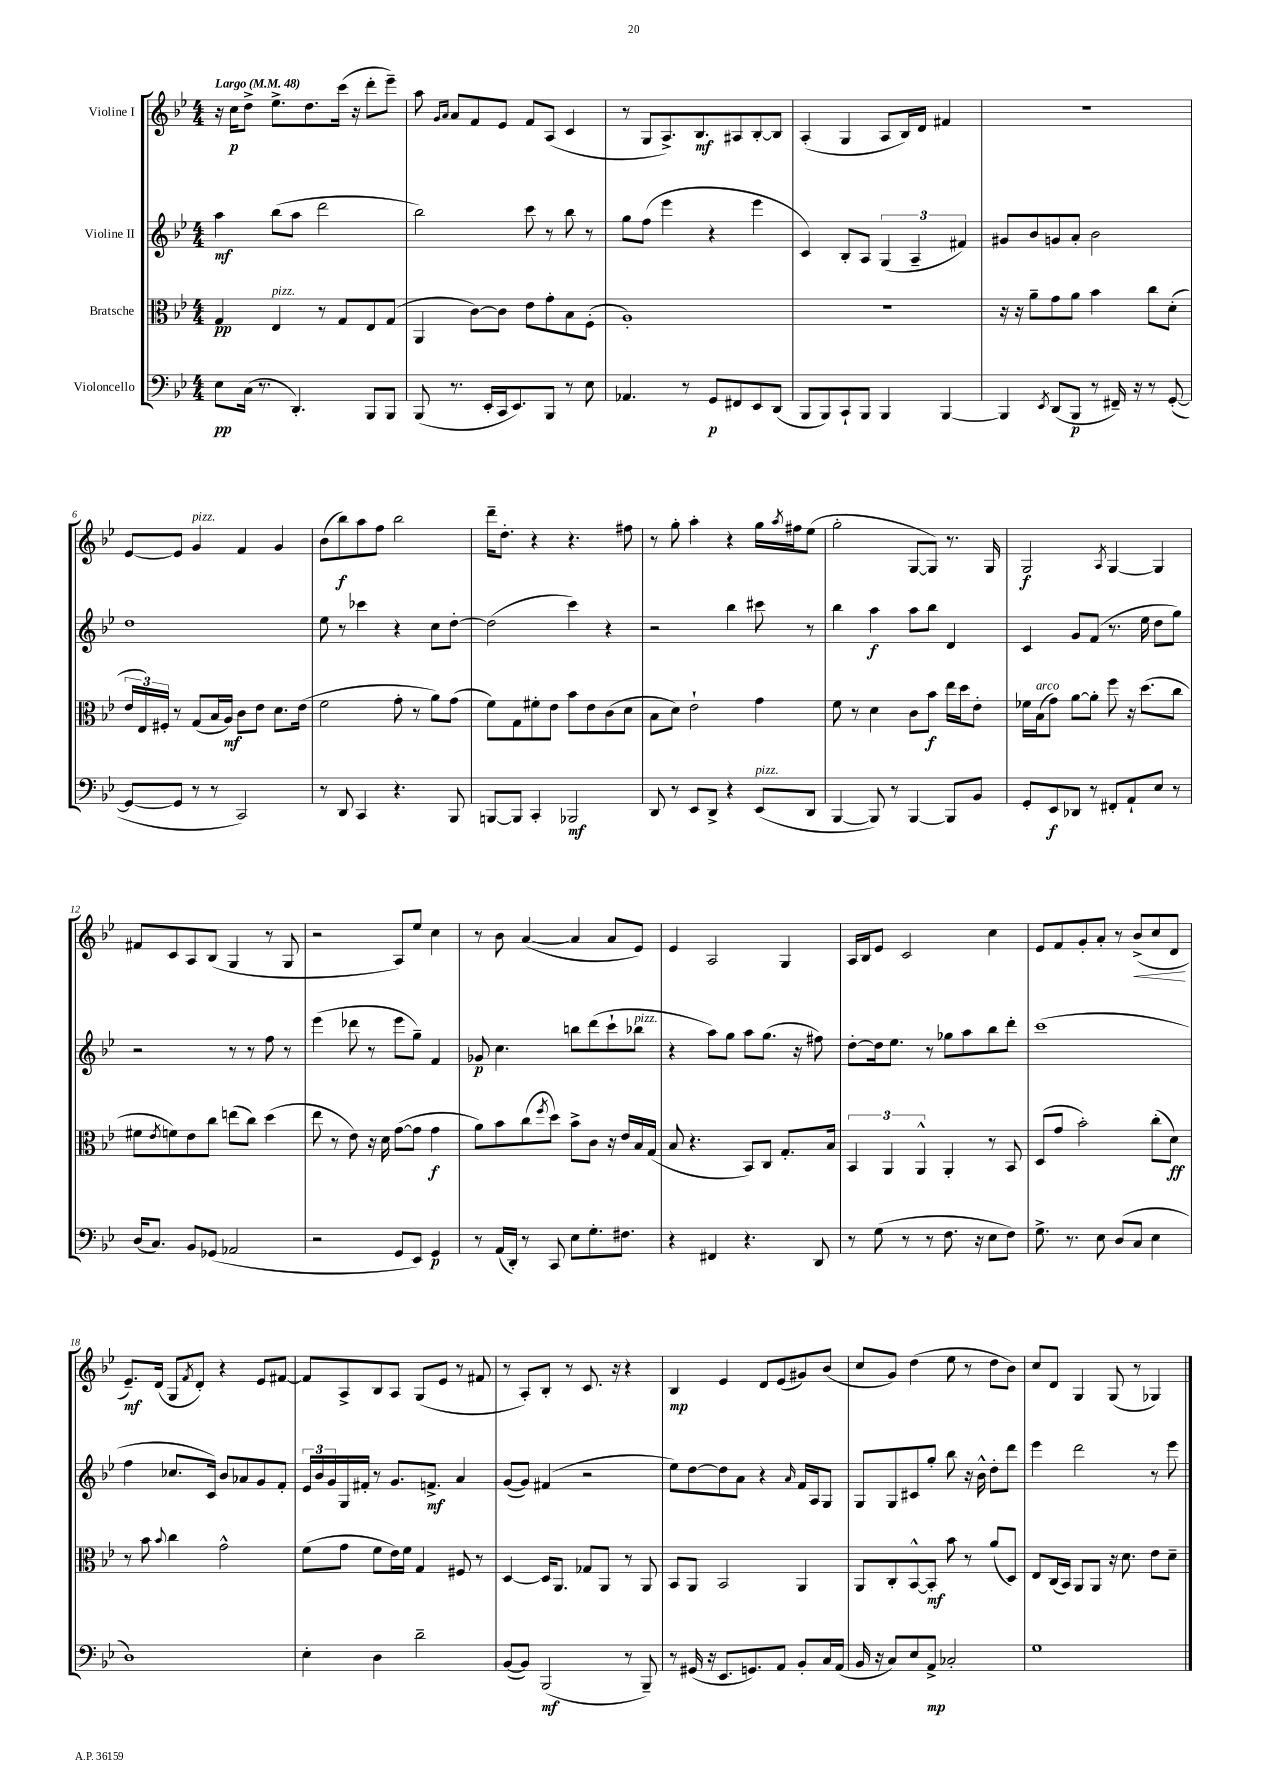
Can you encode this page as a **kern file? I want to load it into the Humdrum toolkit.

**kern	**dynam	**kern	**dynam	**kern	**dynam	**kern	**dynam
*part4	*part4	*part3	*part3	*part2	*part2	*part1	*part1
*staff4	*staff4	*staff3	*staff3	*staff2	*staff2	*staff1	*staff1
*I"Violoncello	*	*I"Bratsche	*	*I"Violine II	*	*I"Violine I	*
*clefF4	*	*clefC3	*	*clefG2	*	*clefG2	*
*k[b-e-]	*	*k[b-e-]	*	*k[b-e-]	*	*k[b-e-]	*
*M4/4	*	*M4/4	*	*M4/4	*	*M4/4	*
*MM48	*	*MM48	*	*MM48	*	*MM48	*
=1	=1	=1	=1	=1	=1	=1	=1
!	!	!	!	!	!	!LO:TX:a:B:t=Largo	!
8E-\L	pp	4G/	pp	4aa\	mf	16r	.
.	.	.	.	.	.	16cc\KL	p
(16C\Jk	.	.	.	.	.	8dd^\J	.
8.r	.	.	.	.	.	.	.
!	!	!LO:TX:a:i:t=pizz.	!	!	!	!	!
.	.	4E-/	.	(8bb-\L	.	8.ee-^\L	.
4.DD'/)	.	.	.	8aa\J	.	.	.
.	.	.	.	.	.	8.dd\	.
.	.	8r	.	2ddd\	.	.	.
.	.	8G/L	.	.	.	(16ccc\Jk	.
.	.	.	.	.	.	16r	.
8BBB-/L	.	8E-/	.	.	.	8ddd'\L	.
8BBB-/J	.	(8G/J	.	.	.	8eee-~\J)	.
=2	=2	=2	=2	=2	=2	=2	=2
(8BBB-/	.	4AA/	.	2bb-\)	.	8aa\	.
.	.	.	.	.	.	16qqg/LL	.
.	.	.	.	.	.	16qqa/JJ	.
8.r	.	.	.	.	.	8a/L	.
.	.	[8c\L)	.	.	.	8f/	.
16EE-'/LL	.	.	.	.	.	.	.
16CC/J	.	8c\J]	.	.	.	8e-/J	.
8.EE-/)	.	.	.	.	.	.	.
.	.	8e-\L	.	8ccc\	.	8f/L	.
8BBB-/J	.	8g'\	.	8r	.	(8A/J	.
8r	.	8B-\	.	8bb-\	.	4c/	.
8E-\	.	(8F'\J	.	8r	.	.	.
=3	=3	=3	=3	=3	=3	=3	=3
4.AA-X/	.	1A')	.	8gg\L	.	8r	.
.	.	.	.	(8ff\J	.	8G/L	.
.	.	.	.	4eee-\	.	8.A^/)	.
8r	.	.	.	.	.	.	.
.	.	.	.	.	.	8.B-/	mf
8GG/L	p	.	.	4r	.	.	.
8FF#X/	.	.	.	.	.	8A#X/	.
8EE-/	.	.	.	4eee-\	.	[8B-'/	.
(8DD/J	.	.	.	.	.	8B-/J]	.
=4	=4	=4	=4	=4	=4	=4	=4
8BBB-/L	.	1r	.	4c/)	.	(4A'/	.
8BBB-/)	.	.	.	.	.	.	.
8CC`/	.	.	.	8B-'/L	.	4G/	.
8BBB-/J	.	.	.	8A/J	.	.	.
4BBB-/	.	.	.	(6G/	.	8A/L	.
.	.	.	.	.	.	16B-/L)	.
.	.	.	.	6A~/	.	.	.
.	.	.	.	.	.	16d/JJ	.
[4BBB-/	.	.	.	.	.	4f#X/	.
.	.	.	.	6f#X/)	.	.	.
=5	=5	=5	=5	=5	=5	=5	=5
4BBB-/]	.	16r	.	8g#X/L	.	1r	.
.	.	16r	.	.	.	.	.
.	.	8a~\L	.	8b-/	.	.	.
8qEE-/	.	.	.	.	.	.	.
(8DD/L	.	8g\	.	8gn/	.	.	.
8BBB-/J	p	8a\J	.	8a'/J	.	.	.
8r	.	4b-\	.	2b-\	.	.	.
16FF#X~/)	.	.	.	.	.	.	.
16r	.	.	.	.	.	.	.
8r	.	8cc\L	.	.	.	.	.
([8GG'/	.	(8d'\J	.	.	.	.	.
!!LO:LB:g=z
=6	=6	=6	=6	=6	=6	=6	=6
8GG/L_	.	24e-/LL	.	1dd	.	[8e-/L	.
.	.	24E-/)	.	.	.	.	.
.	.	24F#X'/JJ	.	.	.	.	.
8GG/J]	.	8r	.	.	.	8e-/J]	.
!	!	!	!	!	!	!LO:TX:a:i:t=pizz.	!
8r	.	(8G/L	.	.	.	4g/	.
8r	.	16B-/L	.	.	.	.	.
.	.	16A/JJ)	mf	.	.	.	.
2CC/)	.	8c\L	.	.	.	4f/	.
.	.	8e-\J	.	.	.	.	.
.	.	8.d\L	.	.	.	4g/	.
.	.	(16e-\Jk	.	.	.	.	.
=7	=7	=7	=7	=7	=7	=7	=7
8r	.	2f\	.	8ee-\	.	(8b-\L	.
8DD/	.	.	.	8r	.	8bb-\)	f
4CC/	.	.	.	4ccc-X\	.	8aa\	.
.	.	.	.	.	.	8ff\J	.
4.r	.	8g'\	.	4r	.	2bb-\	.
.	.	8r	.	.	.	.	.
.	.	8a\L)	.	8cc\L	.	.	.
8BBB-/	.	(8g\J	.	[8dd'\J	.	.	.
=8	=8	=8	=8	=8	=8	=8	=8
[8BBBn/L	.	8f\L)	.	(2dd\]	.	16ddd~\KL	.
.	.	.	.	.	.	8.dd'\J	.
8BBB/J]	.	8G\	.	.	.	.	.
4CC'/	.	8f#X'\	.	.	.	4r	.
.	.	8e-\J	.	.	.	.	.
2BBB-X/	mf	8b-\L	.	4ccc\)	.	4.r	.
.	.	8e-\	.	.	.	.	.
.	.	(8c\	.	4r	.	.	.
.	.	8d\J	.	.	.	8ff#X\	.
=9	=9	=9	=9	=9	=9	=9	=9
8DD/	.	8B-\L	.	2r	.	8r	.
8r	.	8d\J)	.	.	.	8gg'\	.
8EE-/L	.	2e-`\	.	.	.	4aa'\	.
8DD^/J	.	.	.	.	.	.	.
4r	.	.	.	4bb-\	.	4r	.
!LO:TX:a:i:t=pizz.	!	!	!	!	!	!	!
(8EE-/L	.	4g\	.	8ccc#X\	.	16gg\LL	.
.	.	.	.	.	.	8qaa/	.
.	.	.	.	.	.	16ff#X\J	.
8DD/J	.	.	.	8r	.	(8ee-\J	.
=10	=10	=10	=10	=10	=10	=10	=10
[4BBB-/	.	8f\	.	4bb-\	.	2gg'\	.
.	.	8r	.	.	.	.	.
8BBB-/])	.	4d\	.	4aa\	f	.	.
8r	.	.	.	.	.	.	.
[4BBB-/	.	8c\L	.	8aa\L	.	[8G/L	.
.	.	8b-\J	f	8bb-\J	.	8G/J])	.
8BBB-/L]	.	16ee-\LL	.	4d/	.	8.r	.
.	.	16dd\J	.	.	.	.	.
8BB-/J	.	8e-'\J	.	.	.	.	.
.	.	.	.	.	.	16G/	.
=11	=11	=11	=11	=11	=11	=11	=11
8GG'/L	.	16f-X\LL	.	4c/	.	2G/	f
!	!	!LO:TX:a:i:t=arco	!	!	!	!	!
.	.	(16B-\J	.	.	.	.	.
8EE-/	f	8g\J)	.	.	.	.	.
8DD-X/J	.	[8a\L	.	8g/L	.	.	.
8r	.	8a'\J]	.	(8f/J	.	.	.
.	.	.	.	.	.	8qA/	.
8FF#X'/L	.	8ff\	.	8.r	.	[4G/	.
8AA`/	.	16r	.	.	.	.	.
.	.	(8.dd\L	.	16ee-\	.	.	.
8E-/J	.	.	.	8dd\L	.	4G/]	.
8r	.	8cc\J	.	8gg\J)	.	.	.
!!LO:LB:g=z
=12	=12	=12	=12	=12	=12	=12	=12
(16D/KL	.	8f#X\L	.	2r	.	8f#X/L	.
8.C/J)	.	.	.	.	.	.	.
.	.	8qe-/	.	.	.	.	.
.	.	8fn\)	.	.	.	8c/	.
8BB-/L	.	8e-\	.	.	.	8A/	.
(8GG-X/J	.	8cc\J	.	.	.	(8B-/J	.
2AA-X/	.	(8een\L	.	8r	.	4G/	.
.	.	8cc\J)	.	8r	.	.	.
.	.	(4dd\	.	8ff\	.	8r	.
.	.	.	.	8r	.	8G/	.
=13	=13	=13	=13	=13	=13	=13	=13
2r	.	8ee-\	.	(4eee-\	.	2r	.
.	.	8r	.	.	.	.	.
.	.	8e-\)	.	8ddd-X\	.	.	.
.	.	16r	.	8r	.	.	.
.	.	16d\	.	.	.	.	.
8GG/L	.	([8g\L	.	8eee-\L	.	8A/L)	.
8EE-/J)	.	8g\J]	.	8gg~\J)	.	8ee-/J	.
4GG/	p	4g\	f	4f/	.	4cc\	.
=14	=14	=14	=14	=14	=14	=14	=14
8r	.	8a\L)	.	8g-X/	p	8r	.
(16AA/LL	.	8b-\	.	4.cc\	.	8b-\	.
16DD'/JJ)	.	.	.	.	.	.	.
8r	.	(8cc\	.	.	.	([4a/	.
.	.	8qff/	.	.	.	.	.
8CC/	.	8dd\J)	.	.	.	.	.
8E-\L	.	8b-^\L	.	8bbn\L	.	4a/]	.
8.G'\	.	8c\J	.	(8ddd\	.	.	.
.	.	16r	.	8ccc`\	.	8a/L	.
8.F#X\J	.	16e-/LL	.	.	.	.	.
!	!	!	!	!LO:TX:a:i:t=pizz.	!	!	!
.	.	16B-/	.	8bb-X\J	.	8e-/J)	.
.	.	(16G/JJ	.	.	.	.	.
=15	=15	=15	=15	=15	=15	=15	=15
4r	.	8B-/	.	4r	.	4e-/	.
.	.	4.r	.	.	.	.	.
4FF#X/	.	.	.	8aa\L)	.	2A/	.
.	.	.	.	8gg\J	.	.	.
4.r	.	8BB-/L)	.	8aa\L	.	.	.
.	.	8C/J	.	(8.gg\J	.	.	.
.	.	8.G'/L	.	.	.	4G/	.
.	.	.	.	16r	.	.	.
8DD/	.	.	.	8ff#X\)	.	.	.
.	.	16B-/Jk	.	.	.	.	.
=16	=16	=16	=16	=16	=16	=16	=16
8r	.	6BB-/	.	[8dd'\L	.	16A/LL	.
.	.	.	.	.	.	16B-/J	.
(8G\	.	.	.	16dd\k]	.	8e-/J	.
.	.	6AA/	.	.	.	.	.
.	.	.	.	8.ee-\J	.	.	.
8r	.	.	.	.	.	2c/	.
.	.	6AA^^/	.	.	.	.	.
8r	.	.	.	8r	.	.	.
8.F\	.	4AA'/	.	8gg-X\L	.	.	.
.	.	.	.	8aa\	.	.	.
16r	.	.	.	.	.	.	.
8E-\L	.	8r	.	8bb-\	.	4cc\	.
8F\J)	.	8BB-/	.	8ddd'\J	.	.	.
=17	=17	=17	=17	=17	=17	=17	=17
8.G^\	.	(8D/L	.	(1ccc	.	8e-/L	.
.	.	8g/J	.	.	.	8f/	.
8.r	.	.	.	.	.	.	.
.	.	2b-'\)	.	.	.	8g'/	.
8E-\	.	.	.	.	.	8a'/J	.
(8D/L	.	.	.	.	.	8r	.
!	!	!	!	!	!	!	!LO:HP:b
8C/J	.	.	.	.	.	(8b-^/L	<
4E-\	.	(8cc'\L	.	.	.	8cc/	.
.	.	8d\J)	ff	.	.	8d/J	.
.	.	.	.	.	.	.	[
!!LO:LB:g=z
=18	=18	=18	=18	=18	=18	=18	=18
1D)	.	8r	.	4ff\	.	8.e-~/L)	mf
.	.	8b-\	.	.	.	.	.
.	.	.	.	.	.	(16d/Jk	.
.	.	8qqb-/	.	.	.	.	.
.	.	4cc\	.	8.cc-X/L	.	8G/L	.
.	.	.	.	.	.	8qf/	.
.	.	.	.	.	.	8d'/J)	.
.	.	.	.	16c/Jk)	.	.	.
.	.	2g^^\	.	8b-/L	.	4r	.
.	.	.	.	8a-X/	.	.	.
.	.	.	.	8g/	.	8e-/L	.
.	.	.	.	8f'/J	.	[8f#X/J	.
=19	=19	=19	=19	=19	=19	=19	=19
4E-'\	.	(8f\L	.	24e-/LL	.	8f#/L]	.
.	.	.	.	24b-/	.	.	.
.	.	.	.	24g/	.	.	.
.	.	8g\J	.	16G/	.	8A^/	.
.	.	.	.	16f#X'/JJ	.	.	.
4D\	.	8f\L	.	8r	.	8B-/	.
.	.	16e-\L)	.	8.g/L	.	8A/J	.
.	.	16f\JJ	.	.	.	.	.
2d~\	.	4G/	.	.	.	(8G/L	.
.	.	.	.	8.fn^/J	mf	.	.
.	.	.	.	.	.	8e-/J	.
.	.	8F#X/	.	4a/	.	8r	.
.	.	8r	.	.	.	8f#X/	.
=20	=20	=20	=20	=20	=20	=20	=20
([8BB-/L	.	[4D/	.	([8g/L	.	8r	.
8BB-/J])	.	.	.	8g/J])	.	8A'/L)	.
(2BBB-/	mf	16D/KL]	.	(4f#X/	.	8B-'/J	.
.	.	8.AA/J	.	.	.	.	.
.	.	.	.	.	.	8r	.
.	.	8G-X/L	.	2r	.	8.c/	.
.	.	8AA/J	.	.	.	.	.
.	.	.	.	.	.	16r	.
8r	.	8r	.	.	.	4r	.
8BBB-~/)	.	8AA/	.	.	.	.	.
=21	=21	=21	=21	=21	=21	=21	=21
8r	.	8BB-/L	.	8ee-\L)	.	4B-/	mp
(16GG#X/	.	8AA/J	.	[8dd\	.	.	.
16r	.	.	.	.	.	.	.
8.EE-/L	.	2BB-/	.	8dd\]	.	4e-/	.
.	.	.	.	8a\J	.	.	.
8.GGn/)	.	.	.	.	.	.	.
.	.	.	.	4r	.	8d/L	.
8AA/J	.	.	.	.	.	(8e-/	.
.	.	.	.	16qqa/	.	.	.
8BB-'/L	.	4AA/	.	16f/LL	.	8g#X/)	.
.	.	.	.	16A/J	.	.	.
16C/L	.	.	.	8G/J	.	(8b-/J	.
(16AA/JJ	.	.	.	.	.	.	.
=22	=22	=22	=22	=22	=22	=22	=22
16BB-/	.	8AA/L	.	8G/L	.	8cc/L	.
16r	.	.	.	.	.	.	.
8C/L)	.	8C'/	.	8G/	.	8g/J)	.
8E-/	.	[8BB-^^/	.	8c#X/	.	(4dd\	.
8AA^/J	mp	8BB-'/J]	mf	8gg'/J	.	.	.
2C-X'/	.	8b-\	.	8bb-\	.	8ee-\	.
.	.	8r	.	16r	.	8r	.
.	.	.	.	16b-^^\	.	.	.
.	.	(8a/L	.	8dd'\L	.	8dd\L	.
.	.	8D/J)	.	8ddd\J	.	8b-\J)	.
=23	=23	=23	=23	=23	=23	=23	=23
1G	.	8E-/L	.	4eee-\	.	8cc/L	.
.	.	(16C/L	.	.	.	8d/J	.
.	.	16BB-/JJ)	.	.	.	.	.
.	.	8AA/L	.	2ddd\	.	4G/	.
.	.	8AA/J	.	.	.	.	.
.	.	16r	.	.	.	(8G/	.
.	.	8.d\	.	.	.	.	.
.	.	.	.	.	.	8r	.
.	.	8e-\L	.	8r	.	4G-X/)	.
.	.	8d~\J	.	8eee-\	.	.	.
==	==	==	==	==	==	==	==
*-	*-	*-	*-	*-	*-	*-	*-
